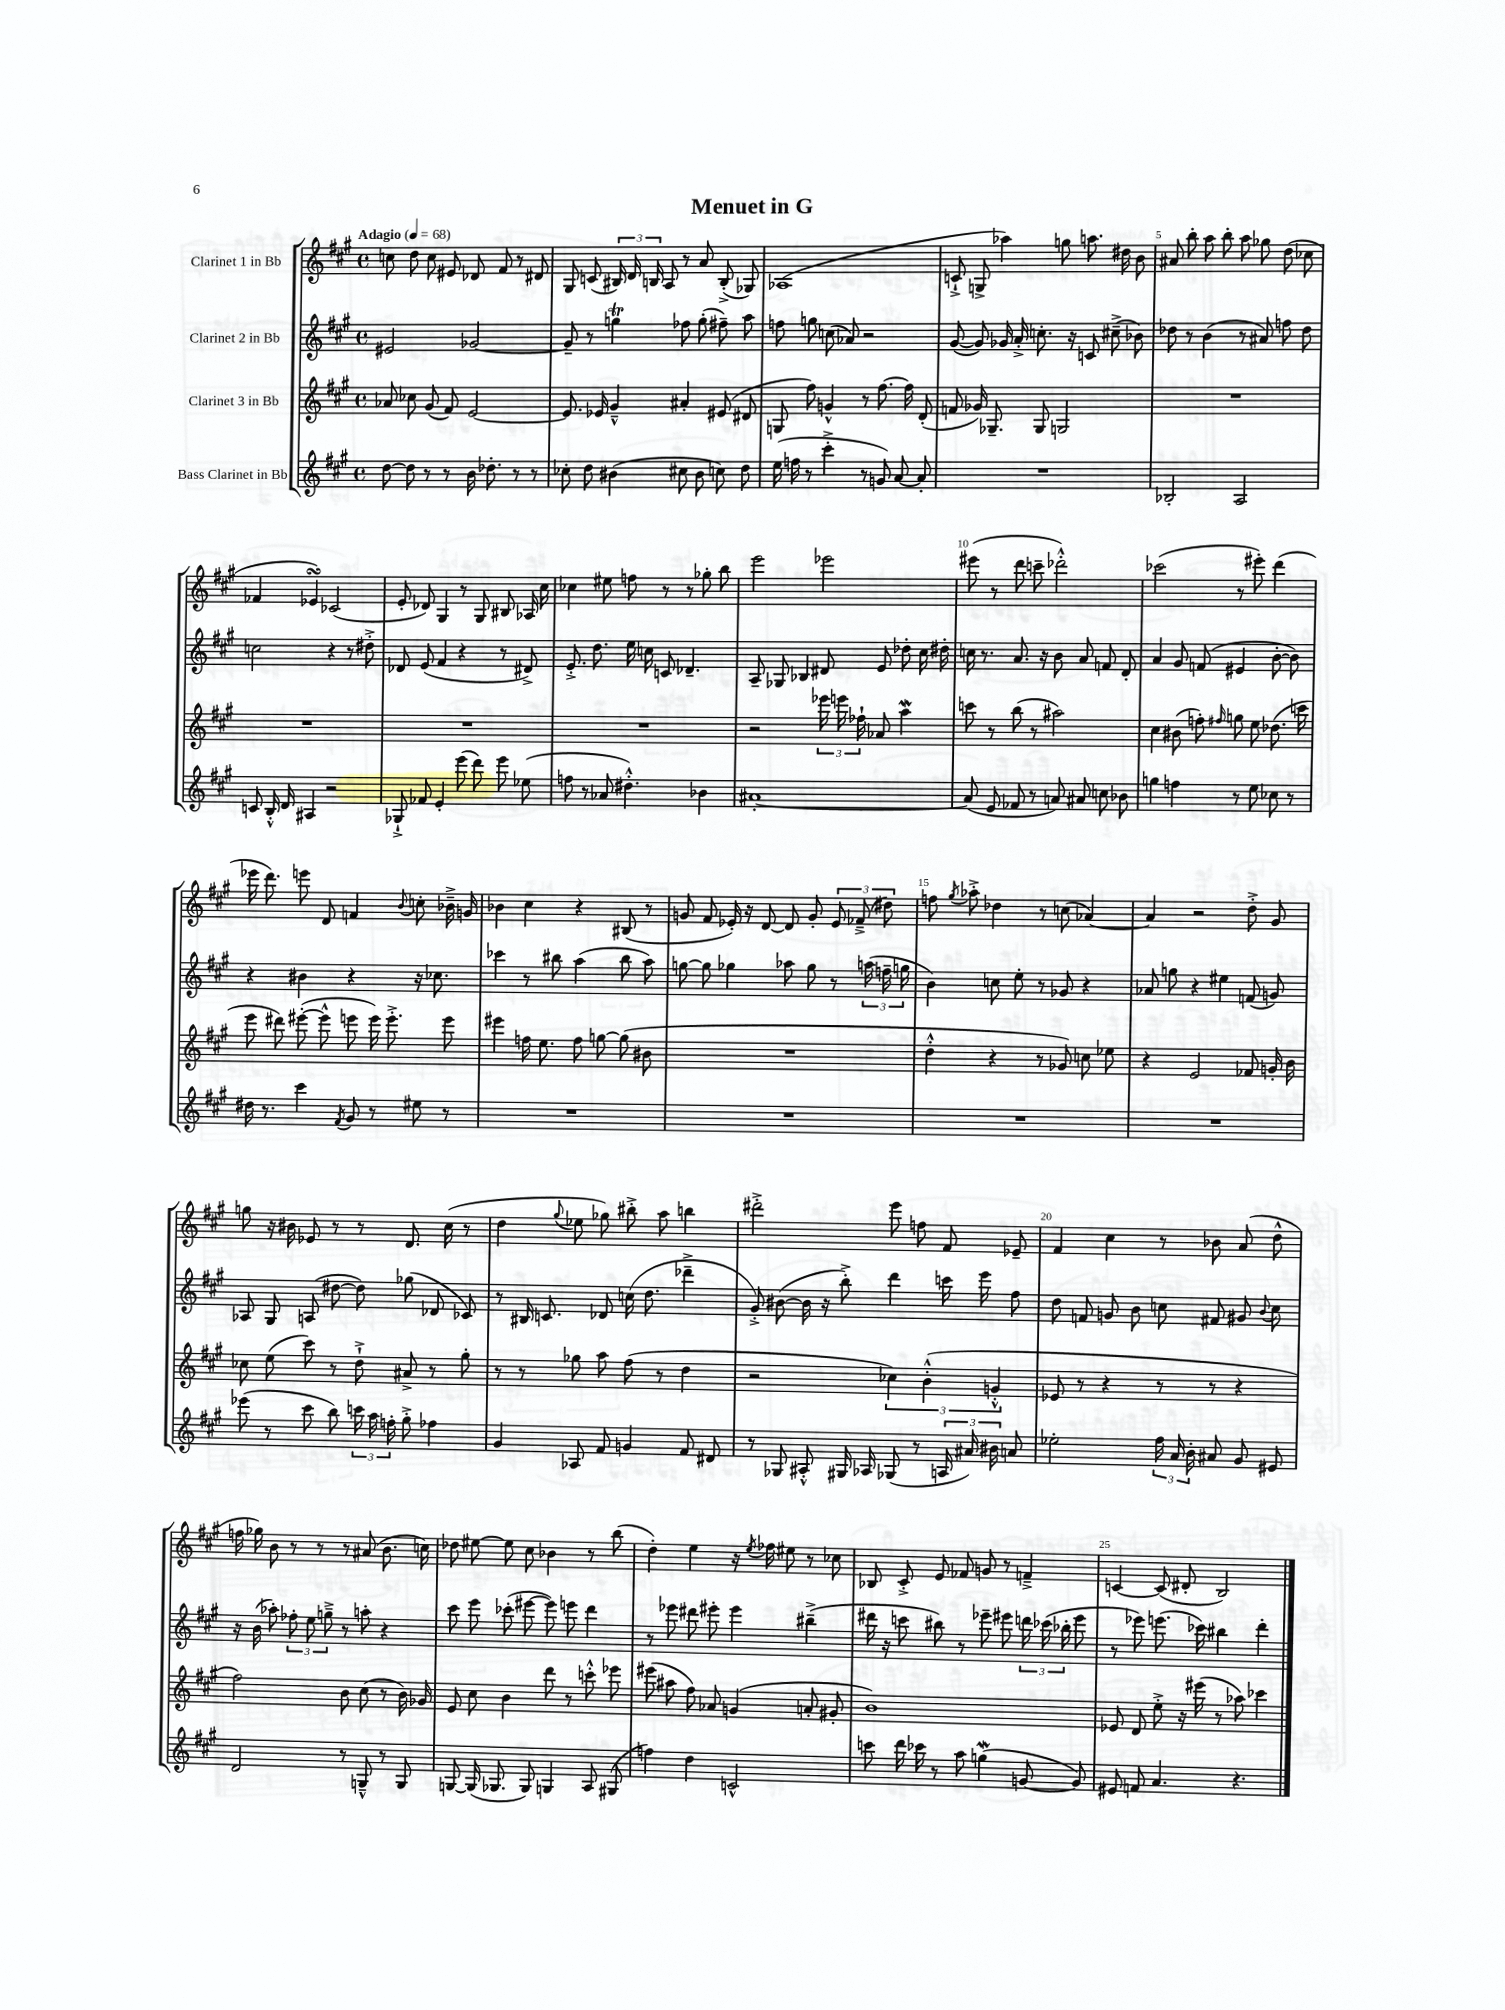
\header { title = "Menuet in G" }
<<
\new StaffGroup <<
\new Staff = "s0" \with { instrumentName = "Clarinet 1 in Bb" } {
    \clef treble \key a \major \defaultTimeSignature \time 4/4 \tempo "Adagio" 4 = 68
    \autoBeamOff c''8 d''8 c''8 eis'8 des'8 fis'8 r8 dis'8 |
    gis8 c'8( \tuplet 3/2 { bis16) d'16 b16 } a8 r8 a'8 b8-.->( ges8) |
    aes1( |
    c'8-!-> g8-> aes''4) g''8 a''8. dis''16 b'8 |
    ais'8 b''8-. a''8 b''8-. a''8 ges''8 d''8( ces''8 |
    fes'4 ees'4\turn) ces'2( |
    e'8-. des'8) gis4 r8 gis8 bis8 aes16 cis''16 |
    ces''4 eis''8 f''8 r8 r8 ges''8-. b''8 |
    e'''2 ees'''2 |
    eis'''8( r8 d'''8 c'''8-- des'''2-.-^) |
    ces'''2( r8 eis'''8-.) d'''4( |
    ees'''16 d'''8.) e'''8 d'8 f'4 \appoggiatura { b'8 } c''8-. bes'16---> g'16 |
    bes'4 cis''4 r4 bis8( r8 |
    g'8 fis'8 ees'16-.) r16 d'8~ d'8 g'8-. \tuplet 3/2 { ees'8 fes'8--->( dis''8) } |
    f''8 \acciaccatura { gis''8 } aes''8-.-> des''4 r8 c''8( aes'4~) |
    aes'4 r2 d''8-.-> gis'8 |
    g''8 r16 bis'16 ees'8 r8 r8 d'8. cis''16( r8 |
    d''4 \appoggiatura { gis''8 } ees''8 ges''8) bis''8-.-> a''8 b''4 |
    dis'''2-.-> e'''8 f''8 fis'8 ees'8-- |
    fis'4 cis''4 r8 bes'8 a'8( d''8-^ |
    f''16 ges''16) b'8 r8 r8 r8 ais'8( b'8. c''16) |
    des''8 eis''8~ eis''8 cis''8 bes'4 r8 b''8( |
    d''4-.) e''4 r16 \acciaccatura { e''8 } fes''16 eis''8 r8 ces''8 |
    bes8 cis'8-.-> e'8 fes'8 g'8 r8 f'4---> |
    c'4~ c'8( dis'8-. b2) \bar "|." |
}
\new Staff = "s1" \with { instrumentName = "Clarinet 2 in Bb" } {
    \clef treble \key a \major \defaultTimeSignature \time 4/4
    \autoBeamOff eis'2 ges'2~ |
    ges'8-- r8 g''4\trill fes''8 g''8-.( fis''8--) a''8 |
    f''8 g''8 c''8( aes'8) r2 |
    gis'8~( gis'8) ges'16 a'16-.-> c''8.-. r16 c'8 cis''8--->( bes'8) |
    des''8 r8 b'4( r8 ais'8) f''8 des''8 |
    c''2 r4 r8 dis''8-.-> |
    des'8 e'8( fis'4 r4 r8 dis'8->) |
    e'8.-.-> d''8. e''16 c''16 c'8 des'4.-- |
    a8-- ges8 bes4 dis'8 e'8 des''8-. cis''16 dis''16-. |
    c''16 r8. a'8. r16 b'8 a'8 f'8 d'8-. |
    a'4 gis'8 f'8( eis'4 b'8~-. b'8) |
    r4 bis'4 r4 r16 ces''8. |
    ces'''4 r8 bis''8 a''4( bis''8 a''8) |
    g''8~ g''8 ges''4 aes''8 ges''8 r8 \tuplet 3/2 { a''16( f''16-- g''16 } |
    b'4) c''8 e''8-. r8 ges'8 r4 |
    aes'8 g''8 r4 eis''4 f'8( g'8) |
    aes8 gis8 a8( dis''8~ dis''8) ges''8( des'8 ces'8) |
    r8 bis16 c'8. des'8 c''16( d''8. des'''4---> |
    gis'8-.->) bis'8~( bis'16 r16 b''8-.->) d'''4 c'''16 e'''16 fis''8 |
    d''8 f'8 g'8 b'8 c''8 fis'8 gis'8 \appoggiatura { b'8 } c''8 |
    r16 b'16( aes''8-.) \tuplet 3/2 { fes''8-. e''8 g''8---> } r8 a''8-. r4 |
    cis'''8 e'''8 ces'''8-.( eis'''8~ eis'''8) e'''8 d'''4 |
    r8 ees'''8 dis'''8 eis'''8-. eis'''4 bis''4--->( |
    dis'''16 r16 c'''8 bis''8) r8 ees'''8-- eis'''8 \tuplet 3/2 { d'''16 ces'''16( bes''16-. } eis'''8 |
    r8 ees'''8) e'''8.( ces'''16) bis''4 d'''4-. \bar "|." |
}
\new Staff = "s2" \with { instrumentName = "Clarinet 3 in Bb" } {
    \clef treble \key a \major \defaultTimeSignature \time 4/4
    \autoBeamOff aes'8 ces''8 gis'8( fis'8) e'2~ |
    e'8. ees'16 gis'4---^ ais'4-. eis'8( dis'8 |
    g8 fis''8) g'4-^ r8 fis''8.~ fis''16 d'8-.( |
    f'8 ges'16) ges8.-- ges8 g2 |
    R1 |
    R1 |
    R1 |
    R1 |
    r2 \tuplet 3/2 { ees'''16 e'''16 fes''16-! } aes'8 a''4\mordent |
    c'''8 r8 b''8( r8 ais''2) |
    cis''4 bis'8( f''8-.) \grace { fis''16 } g''8 e''8 des''8.( c'''16 |
    e'''8 dis'''8) eis'''8~-.( eis'''8-^ e'''8 e'''16) e'''8.-.-> e'''8 |
    eis'''4 f''16 e''8. f''8 g''8~ g''8( bis'8 |
    R1 |
    d''4-.-^ r4 r8 ges'8) c''8 ees''8 |
    r4 e'2 fes'8 g'16-. b'16 |
    ces''8 e''8( cis'''8) r8 d''8-!-> ais'8-> r8 gis''8-. |
    r8 r8 ges''8 a''8 fis''8( r8 d''4 |
    r2 \tuplet 3/2 { ces''4) b'4-.-^( g'4-.-^ } |
    ees'8 r8 r4 r8 r8 r4 |
    fis''2) b'8 cis''8( r8 b'16) ges'16 |
    e'8 cis''8 b'4 d'''8 r8 c'''8-.-^ ees'''8 |
    eis'''8( ais''8 fis''8) aes'8 g'4( a'8-. gis'8-. |
    b'1) |
    ees'8 d'8 e''8-.-> r16 eis'''16( r8 aes''8) ces'''4 \bar "|." |
}
\new Staff = "s3" \with { instrumentName = "Bass Clarinet in Bb" } {
    \clef treble \key a \major \defaultTimeSignature \time 4/4
    \autoBeamOff d''8~ d''8 r8 r8 b'16 des''8.-. r8 r8 |
    ces''8-. d''8 bis'4( cis''8 bis'8 c''8) d''8 |
    e''16( f''16 r8 cis'''4-.-> r8 g'8) a'8~ a'8-. |
    R1 |
    bes2-. a2 |
    c'8 b16-.-^ d'16 ais4 r2 |
    ges8-!-> fes'8 e'4-. e'''8( d'''8) e'''8 ees''8( |
    f''8 r8 aes'8 dis''4.-.-^) bes'4 |
    ais'1~-. |
    ais'8( e'8 fes'8 r8 a'8) ais'8 c''8 bes'8 |
    g''4 f''4 r8 e''8 ces''8 r8 |
    dis''16 r8. cis'''4 \acciaccatura { fis'8 } gis'8 r8 eis''8 r8 |
    R1 |
    R1 |
    R1 |
    R1 |
    ees'''8( r8 cis'''8 b''8) \tuplet 3/2 { c'''16 a''16 f''16-. } gis''8-.-> fes''4 |
    gis'4 aes8 fis'8 g'4 fis'8 dis'8 |
    r8 ges8 ais8-.-^ gis16 aes16 ges8( r8 \tuplet 3/2 { a16 ais'16) bis'16 } a'8 |
    ees''2-. \tuplet 3/2 { fis''16 a'16 b'16-. } ais'8 gis'8 eis'8 |
    d'2 r8 g8---^ r8 g8 |
    g8~ g16( ges8. ges8) g4 a8 gis8( |
    f''4) d''4 c'2-^ |
    c'''8 d'''16 ces'''16 r8 a''8 g''4\mordent( g'8~ g'8) |
    eis'8 f'8 a'4. r4. \bar "|." |
}
>>
>>
\layout { \context { \Score \override BarNumber.break-visibility = ##(#f #t #t) barNumberVisibility = #(every-nth-bar-number-visible 5) } }
